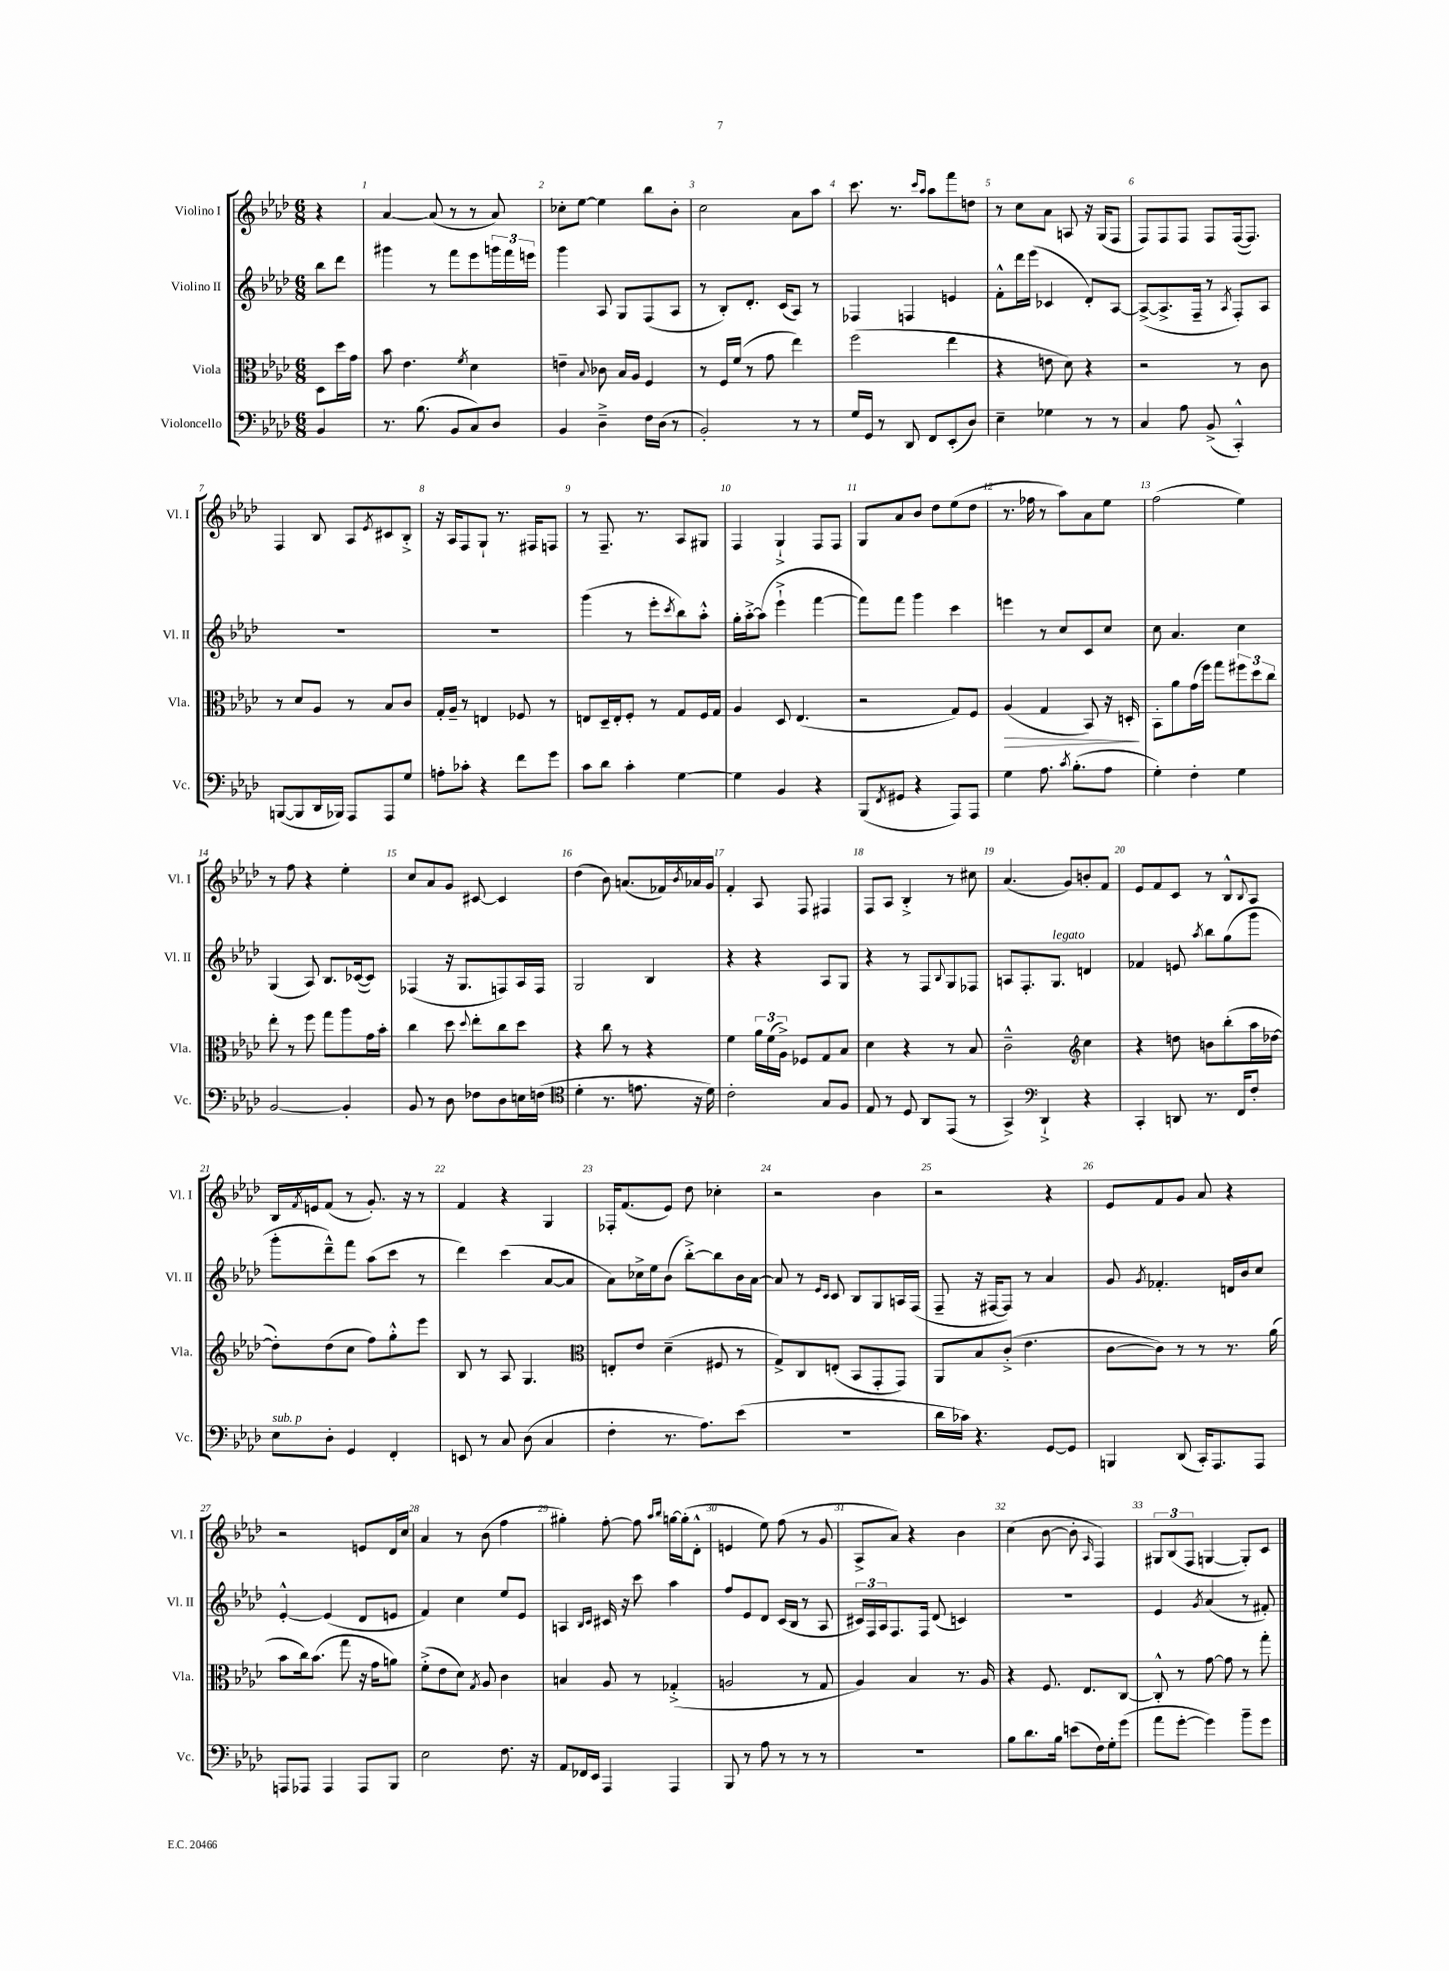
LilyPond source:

<<
\new StaffGroup <<
\new Staff = "s0" \with { instrumentName = "Violino I" shortInstrumentName = "Vl. I" } {
    \clef treble \key aes \major \numericTimeSignature \time 6/8 \partial 4
    r4 |
    aes'4~ aes'8( r8 r8 aes'8) |
    ces''8-. ees''8~ ees''4 bes''8 bes'8-. |
    c''2 aes'8 aes''8 |
    c'''8. r8. \grace { c'''16 aes''16 } aes''8 f'''8 d''8 |
    r8 c''8 aes'8 a8 r16 g16( f8 |
    f8) f8 f8 f8 f16~( f8.) |
    f4 bes8 aes8 \acciaccatura { ees'8 } cis'8 bes8-.-> |
    r16 aes16 f8 g8-! r8. fis16 f8 |
    r8 f8.-- r8. aes8 gis8 |
    f4 g4-!-> f8 f8 |
    g8 aes'8 bes'8 des''8 ees''8( des''8 |
    r8. fes''16 r8 aes''8) aes'8 ees''8 |
    f''2( ees''4) |
    r8 f''8 r4 ees''4-. |
    c''8 aes'8 g'8 cis'8~ cis'4 |
    des''4( bes'8) a'8.( fes'16) \acciaccatura { bes'8 } aes'16 g'16 |
    f'4-. aes8 f8 fis4 |
    f8 aes8 bes4-.-> r8 cis''8 |
    aes'4.( g'8) b'8-. f'8 |
    ees'8 f'8 c'8 r8 bes8-^ \appoggiatura { bes8 } aes8 |
    bes16 \acciaccatura { f'8 } e'16 f'8( r8 g'8.-.) r16 r8 |
    f'4 r4 g4 |
    fes16-. f'8.( ees'8) des''8 ces''4-. |
    r2 bes'4 |
    r2 r4 |
    ees'8 f'8 g'8 aes'8 r4 |
    r2 e'8 des'16 c''16 |
    aes'4 r8 bes'8( f''4 |
    gis''4-.) f''8~-. f''8 \grace { aes''16 bes''16 } g''16~ g''16-.( des'8-.-^ |
    e'4 ees''8) f''8( r8 g'8 |
    aes8-> aes'8) r4 bes'4 |
    c''4( bes'8~ bes'8-. \grace { aes16 } f4) |
    \tuplet 3/2 { gis8 bes8( f8 } g4~ g8-.) c'8 \bar "|." |
}
\new Staff = "s1" \with { instrumentName = "Violino II" shortInstrumentName = "Vl. II" } {
    \clef treble \key aes \major \numericTimeSignature \time 6/8 \partial 4
    bes''8 des'''8 |
    gis'''4 r8 f'''8 ees'''8 \tuplet 3/2 { g'''16 f'''16 e'''16 } |
    g'''4 aes8 g8 f8( aes8 |
    r8 bes8-.) des'8.-. c'16( aes8) r8 |
    fes4 f4 e'4 |
    f'8-.-^ des'''16 ees'''16( ces'4 des'8-.) aes8~ |
    aes8~->( aes8.-> f16-- r8 \acciaccatura { aes8 } f8-.) aes8 |
    R2. |
    R2. |
    g'''4( r8 ees'''8-. \acciaccatura { c'''8 } bes''8) aes''8-.-^ |
    g''16-. aes''16~-.-> aes''8( ees'''4-!-> f'''4~ |
    f'''8) f'''8 g'''4 c'''4 |
    e'''4 r8 c''8 c'8 c''8 |
    c''8 aes'4. c''4 |
    g4( aes8) bes8. ces'16~( ces'8) |
    fes4( r16 g8. f8) aes16 f16 |
    g2 bes4 |
    r4 r4 aes8 g8 |
    r4 r8 f8 \appoggiatura { bes8 } g8 fes8 |
    a8 f8.-. g8.^\markup { \italic "legato" } d'4 |
    fes'4 e'8 \acciaccatura { aes''8 } bes''8 g''8( g'''8 |
    g'''8-. des'''8---^) f'''8 aes''8( c'''8 r8 |
    des'''4) c'''4( aes'8~ aes'8 |
    aes'8) ces''16-> ees''16 bes'8( bes''8~-.->) bes''8 bes'16 aes'16~ |
    aes'8 r8 \grace { ees'16 c'16 } c'8 bes8 g8 a16 f16( |
    f8-- r16 fis16~ fis8) r8 aes'4 |
    g'8 \acciaccatura { g'8 } fes'4.-. d'16 bes'16 c''8 |
    ees'4~-.-^ ees'4( des'8 e'8 |
    f'4) c''4 ees''8 ees'8 |
    a4 \grace { bes16 c'16 } cis'16 r16 c'''8 aes''4 |
    f''8 ees'8 des'8 c'16( bes16 r8 aes8 |
    \tuplet 3/2 { cis'16) f16 aes16 } f8. f16 des'8( c'4) |
    R2. |
    ees'4 \acciaccatura { g'8 } aes'4( r8 fis'8-.) \bar "|." |
}
\new Staff = "s2" \with { instrumentName = "Viola" shortInstrumentName = "Vla." } {
    \clef alto \key aes \major \numericTimeSignature \time 6/8 \partial 4
    des8 des''16 g'16 |
    bes'8 ees'4. \acciaccatura { f'8 } des'4 |
    e'4-- \appoggiatura { bes8 } ces'8 bes16 aes16 f4 |
    r8 f16 f'16( r8 g'8 ees''4) |
    f''2( ees''4 |
    r4 e'8 des'8) r4 |
    r2 r8 c'8 |
    r8 des'8 aes8 r8 bes8 c'8 |
    g16-. aes16-- r8 e4 fes8 r8 |
    e8 des16-- e16-. f8-. r8 g8 f16 g16 |
    aes4 des8 ees4.( |
    r2 g8) f8 |
    aes4\>( g4 bes,8) r16 d16-.\! |
    bes,8-. aes'8 g'16( f''16) g''8 \tuplet 3/2 { fis''8 des''8 c''8 } |
    ees''8-. r8 f''8 g''8 aes''8 g'16 bes'16-. |
    c''4 des''8 \appoggiatura { des''8 } ees''8-. c''8 des''8 |
    r4 c''8 r8 r4 |
    f'4 \tuplet 3/2 { aes'16 f'16( aes16->) } fes8 g8 bes8 |
    des'4 r4 r8 bes8 |
    c'2---^ \clef treble c''4 |
    r4 d''8 b'8 bes''8-.( aes''16 des''16~ |
    des''8-.) des''8( c''8 f''8) g''8-.-^ ees'''8 |
    bes8 r8 aes8 g4. |
    \clef alto e8-. ees'8 des'4--( fis8 r8 |
    g8->) c8 e8-.( bes,8 g,8-. g,8) |
    aes,8 bes8 c'8-.->( ees'4. |
    c'8~ c'8) r8 r8 r8. aes'16( |
    bes'8 c''16) bes'8.( g''8 r16 g'16 a'8) |
    f'8-.->( ees'8 des'8) \acciaccatura { g8 } aes8 c'4 |
    b4 aes8 r8 ges4-.->( |
    a2 r8 g8 |
    aes4) bes4 r8. aes16 |
    r4 f8. ees8. c8~ |
    c8-.-^ r8 g'8~ g'8 r8 g''8-. \bar "|." |
}
\new Staff = "s3" \with { instrumentName = "Violoncello" shortInstrumentName = "Vc." } {
    \clef bass \key aes \major \numericTimeSignature \time 6/8 \partial 4
    bes,4 |
    r8. bes8.( bes,8 c8) des8 |
    bes,4 des4---> f16 des16( r8 |
    bes,2-.) r8 r8 |
    g16 g,16 r8 des,8 f,8 ees,8-.( des8) |
    ees4-- ges4 r8 r8 |
    c4 aes8 bes,8->( c,4-.-^) |
    b,,8~( b,,8 des,16 bes,,16) aes,,8 aes,,8 g8 |
    a8-. ces'8-. r4 f'8 g'8 |
    c'8 des'8 c'4-. g4~ |
    g4 bes,4 r4 |
    bes,,8( \acciaccatura { f,8 } gis,8 r4 aes,,8) aes,,8 |
    g4 aes8. \acciaccatura { c'8 } bes8.-.( aes8 |
    g4-.) f4-. g4 |
    bes,2~ bes,4-. |
    bes,8 r8 des8 fes8 des8 e16 f16( |
    \clef tenor des'4-. r8. e'8. r16 des'16) |
    c'2-. g8 f8 |
    ees8 r8 des8 aes,8 ees,8( r8 |
    g,4->) \clef bass des,4-!-> r4 |
    c,4-. d,8 r8. f,16 f8-. |
    ees8^\markup { \italic "sub. p" } des8-. g,4 f,4-. |
    e,8 r8 c8 des8( c4 |
    f4-. r8. aes8.) ees'8( |
    R2. |
    des'16 ces'16) r4. g,8~ g,8 |
    b,,4 des,8( c,16-.) aes,,8. aes,,8 |
    a,,8 aes,,8 aes,,4 aes,,8 bes,,8 |
    ees2 f8. r16 |
    aes,8 fes,16 ees,16 aes,,4 aes,,4 |
    bes,,8 r8 aes8 r8 r8 r8 |
    R2. |
    bes8 des'8. bes16 e'8( f16) g16-. g'8( |
    aes'8 g'8~-. g'4) bes'8-- g'8 \bar "|." |
}
>>
>>
\layout { \context { \Score \override BarNumber.break-visibility = ##(#f #t #t) barNumberVisibility = #all-bar-numbers-visible } }
